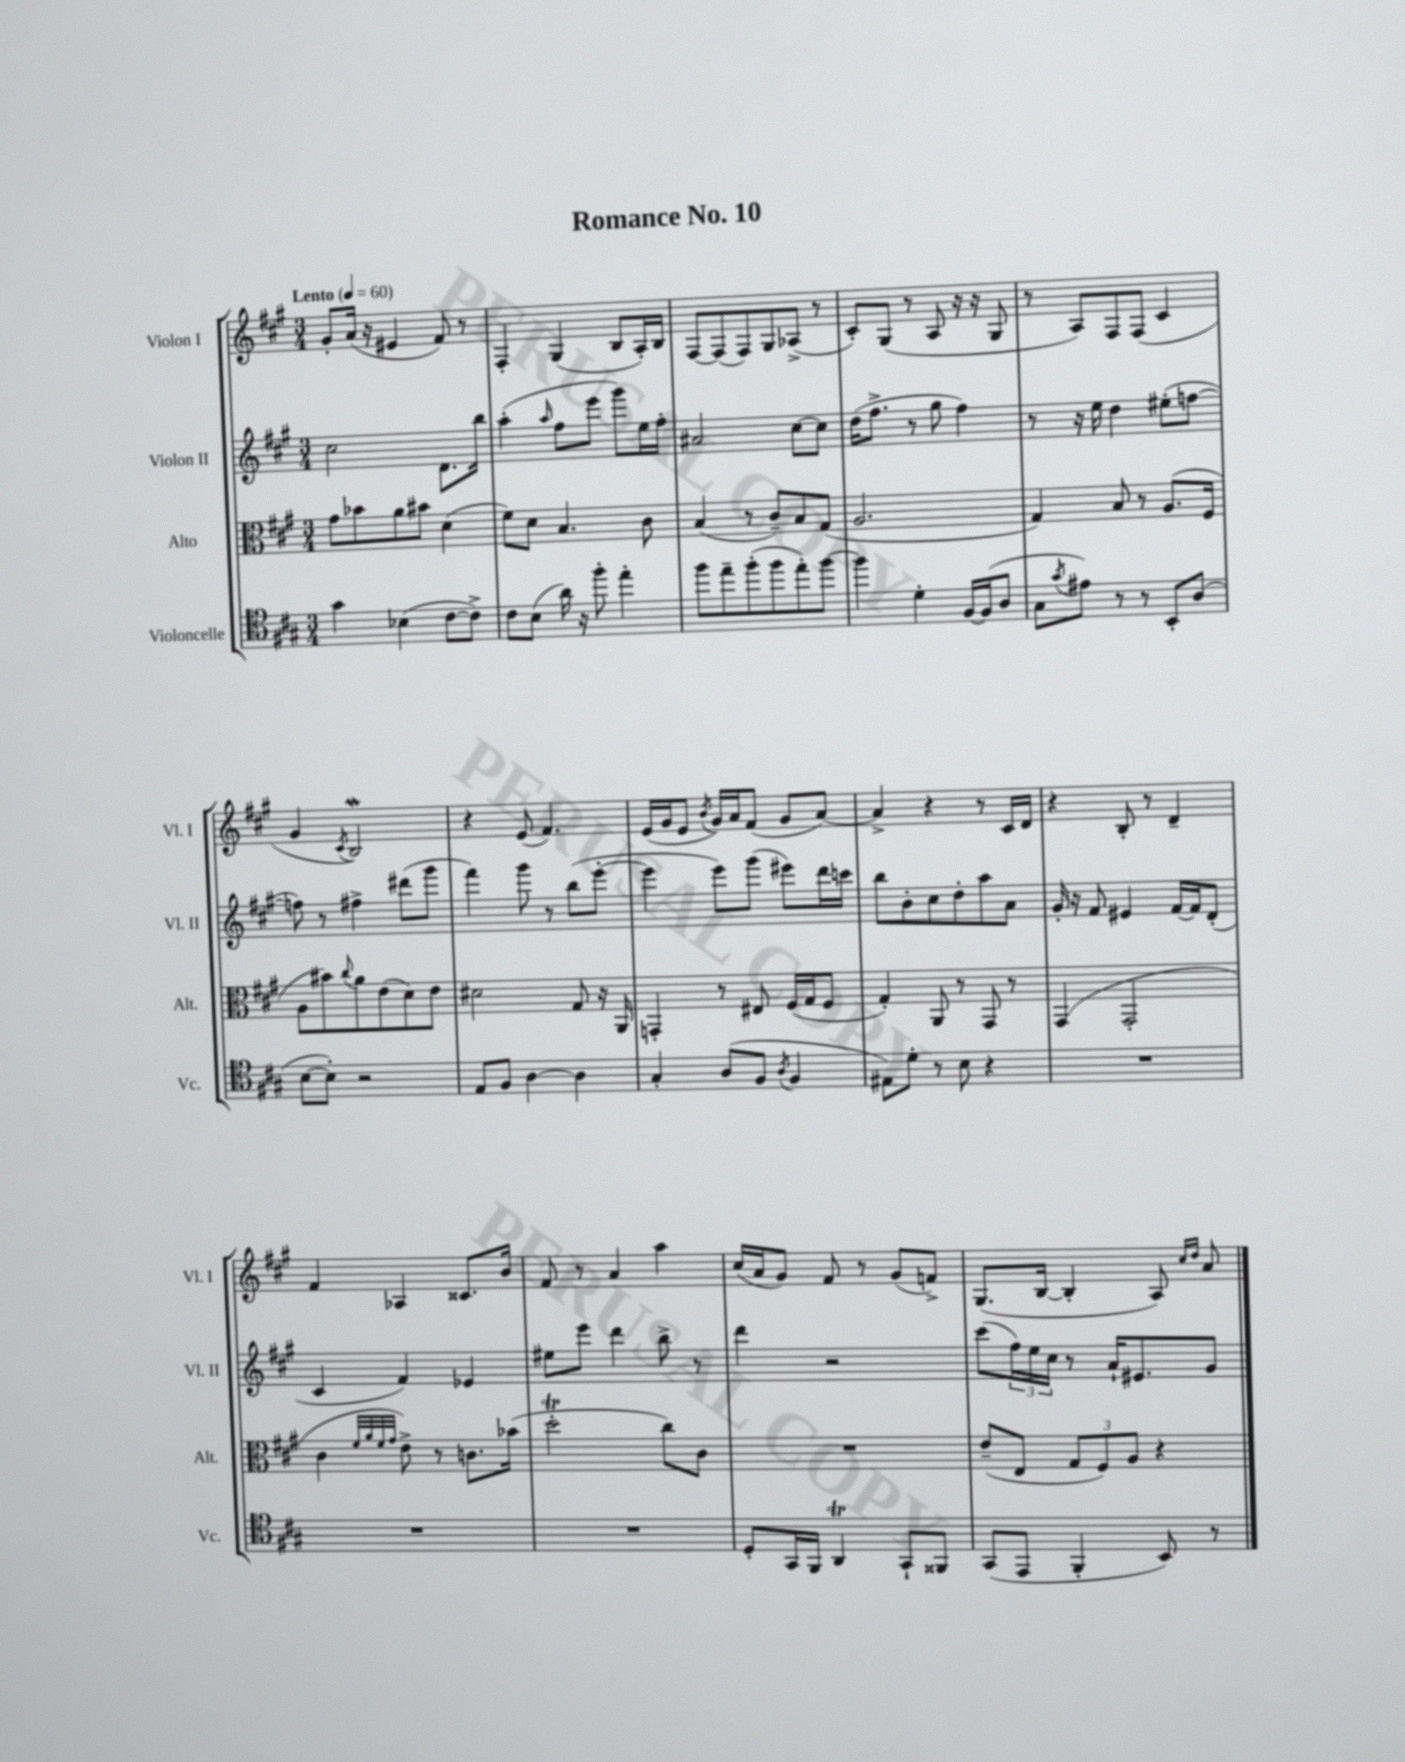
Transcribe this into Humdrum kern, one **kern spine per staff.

**kern	**kern	**kern	**kern
*staff4	*staff3	*staff2	*staff1
*clefC4	*clefC3	*clefG2	*clefG2
*k[f#c#g#]	*k[f#c#g#]	*k[f#c#g#]	*k[f#c#g#]
*M3/4	*M3/4	*M3/4	*M3/4
*MM60	*MM60	*MM60	*MM60
4g#\	8g#\L	2cc#\	8g#'/L
.	8b-\	.	(16a/Jk
.	.	.	16r
(4B-\	8a\	.	4e#/
.	8b#\J	.	.
[8c#\L	(4d\	8.d\L	8f#/)
8c#^\]J)	.	.	8r
.	.	16bb\Jk	.
=	=	=	=
8c#\L	8f#\L)	(4aa'\	4F#'/
(8B\J	8d\J	.	.
.	.	16qqaa/	.
16a\)	4.B/	8ff#\L	(4G#/
16r	.	.	.
8ff#'\	.	8eee\J	.
4ee'\	.	8ggg#\L)	8B/L
.	8c#\	16ee\L	16A'/L)
.	.	16ff#'\JJ	16B/JJ
=	=	=	=
8ff#\L	(4B/	2a#/	[8F#/L
8ee~\	.	.	(8F#/]
(8ff#'\	8r	.	8F#/)
8ff#\	8c#~/L)	.	8G#/
8ee'\)	8B/	[8cc#\L	(8A-^/J
[8ff#\J	(8G#/J	8cc#\]J	8r
=	=	=	=
4ff#\]	2.A/	(16dd\LK	8c#'/L)
.	.	8.ff#^\J	.
.	.	.	(8G#/J
4d'\	.	8r	8r
.	.	8gg#\	8A/
[16F#/LL	.	4ff#\)	16r
(16F#/]J	.	.	16r
8A/J	.	.	8G#/
=	=	=	=
8G#\L	4G#/)	8r	8r
8qg#/	.	.	.
8e#\J)	.	16r	8A/L)
.	.	16ee\	.
8r	8B/	4dd\	8F#/
8r	8r	.	(8F#/J
8BB'/L	(8.A/L	(8ee#'\L	4c#/
(8A/J	.	[8ff\J	.
.	16F#/Jk	.	.
=	=	=	=
[8B\L	8A\L	8ff\])	4g#/
8B'\]J)	8b#\)	8r	.
.	8qqcc#/	.	8qc#/
2r	8a\	4ff#^\	2B/)
.	(8e\	.	.
.	8d\)	(8ddd#\L	.
.	8e\J	8ggg#\J	.
=	=	=	=
8E/L	2d#\	4fff#\)	4r
8F#/J	.	.	.
[4A\	.	8ggg#\	(8e/
.	.	8r	4.f#/)
4A\]	8G#/	(8bb\L	.
.	16r	[8eee'\J	.
.	16AA/	.	.
=	=	=	=
4G#'/	4GG'/	4eee\]	(16e/LL
.	.	.	16g#/J
.	.	.	8e/J
.	.	.	8qb/
(8A/L	8r	8eee\L)	16g#/LL)
.	.	.	16a/J
8F#/J	8E#/	(8ggg#\J	(8f#/J
8qA/	.	.	.
4F#/	(16F#/LL	8eee#\L)	8g#/L
.	16G#/J	.	.
.	8F#/J	16ddd\L	[8a/J)
.	.	16ccc\JJ	.
=	=	=	=
8E#\L)	4G#'/)	8bb\L	4a^/]
8d'\J	.	8b'\	.
8r	8AA/	8cc#\	4r
8B\	8r	8dd'\	.
4r	8GG#/	8aa\	8r
.	8r	8a\J	16c#/LL
.	.	.	16d/JJ
=	=	=	=
2.r	(4GG#/	16g#'/	4r
.	.	16r	.
.	.	8f#/	.
.	2GG#'/	4e#/	8B'/
.	.	.	8r
.	.	[16f#/LL	4d~/
.	.	16f#/]J	.
.	.	(8d'/J	.
=	=	=	=
2.r	4c#\	4c#/	4f#/
.	32qqf#/LLL	.	.
.	32qqa/	.	.
.	32qqf#/	.	.
.	32qqg#/JJJ	.	.
.	8e^\)	4f#/)	4A-/
.	8r	.	.
.	8.c\L	4e-/	8.c##/L
.	(16b-\Jk	.	16b/Jk
=	=	=	=
2.r	2dd'\	8ee#\L	8f#/
.	.	8eee\J	8r
.	.	4ddd\	4a/
.	8cc#\L)	8bb^\	4aa\
.	8c#\J	8r	.
=	=	=	=
8D'/L	2.r	4ddd\	(16cc#/LL
.	.	.	16a/J
16GG#/L	.	.	8g#/J)
16FF#/JJ	.	.	.
4AA/	.	2r	8f#/
.	.	.	8r
8GG#`/L	.	.	(8g#/L
8FF##/J	.	.	8f^/J)
=	=	=	=
(8GG#/L	(8e~/L	(8ccc#\L	(8.G#/L
8EE/J	8E/J	24ff#\L)	.
.	.	24ee\	.
.	.	.	[16B/Jk
.	.	24cc#\JJ	.
4FF#'/	12G#/L	8r	4B'/]
.	12F#/)	.	.
.	.	16a`/LK	.
.	12A/J	.	.
.	.	8.e#/	.
8BB/)	4r	.	8A/)
.	.	.	16qqcc#/LL
.	.	.	16qqdd/JJ
8r	.	8g#/J	8a/
==	==	==	==
*-	*-	*-	*-
